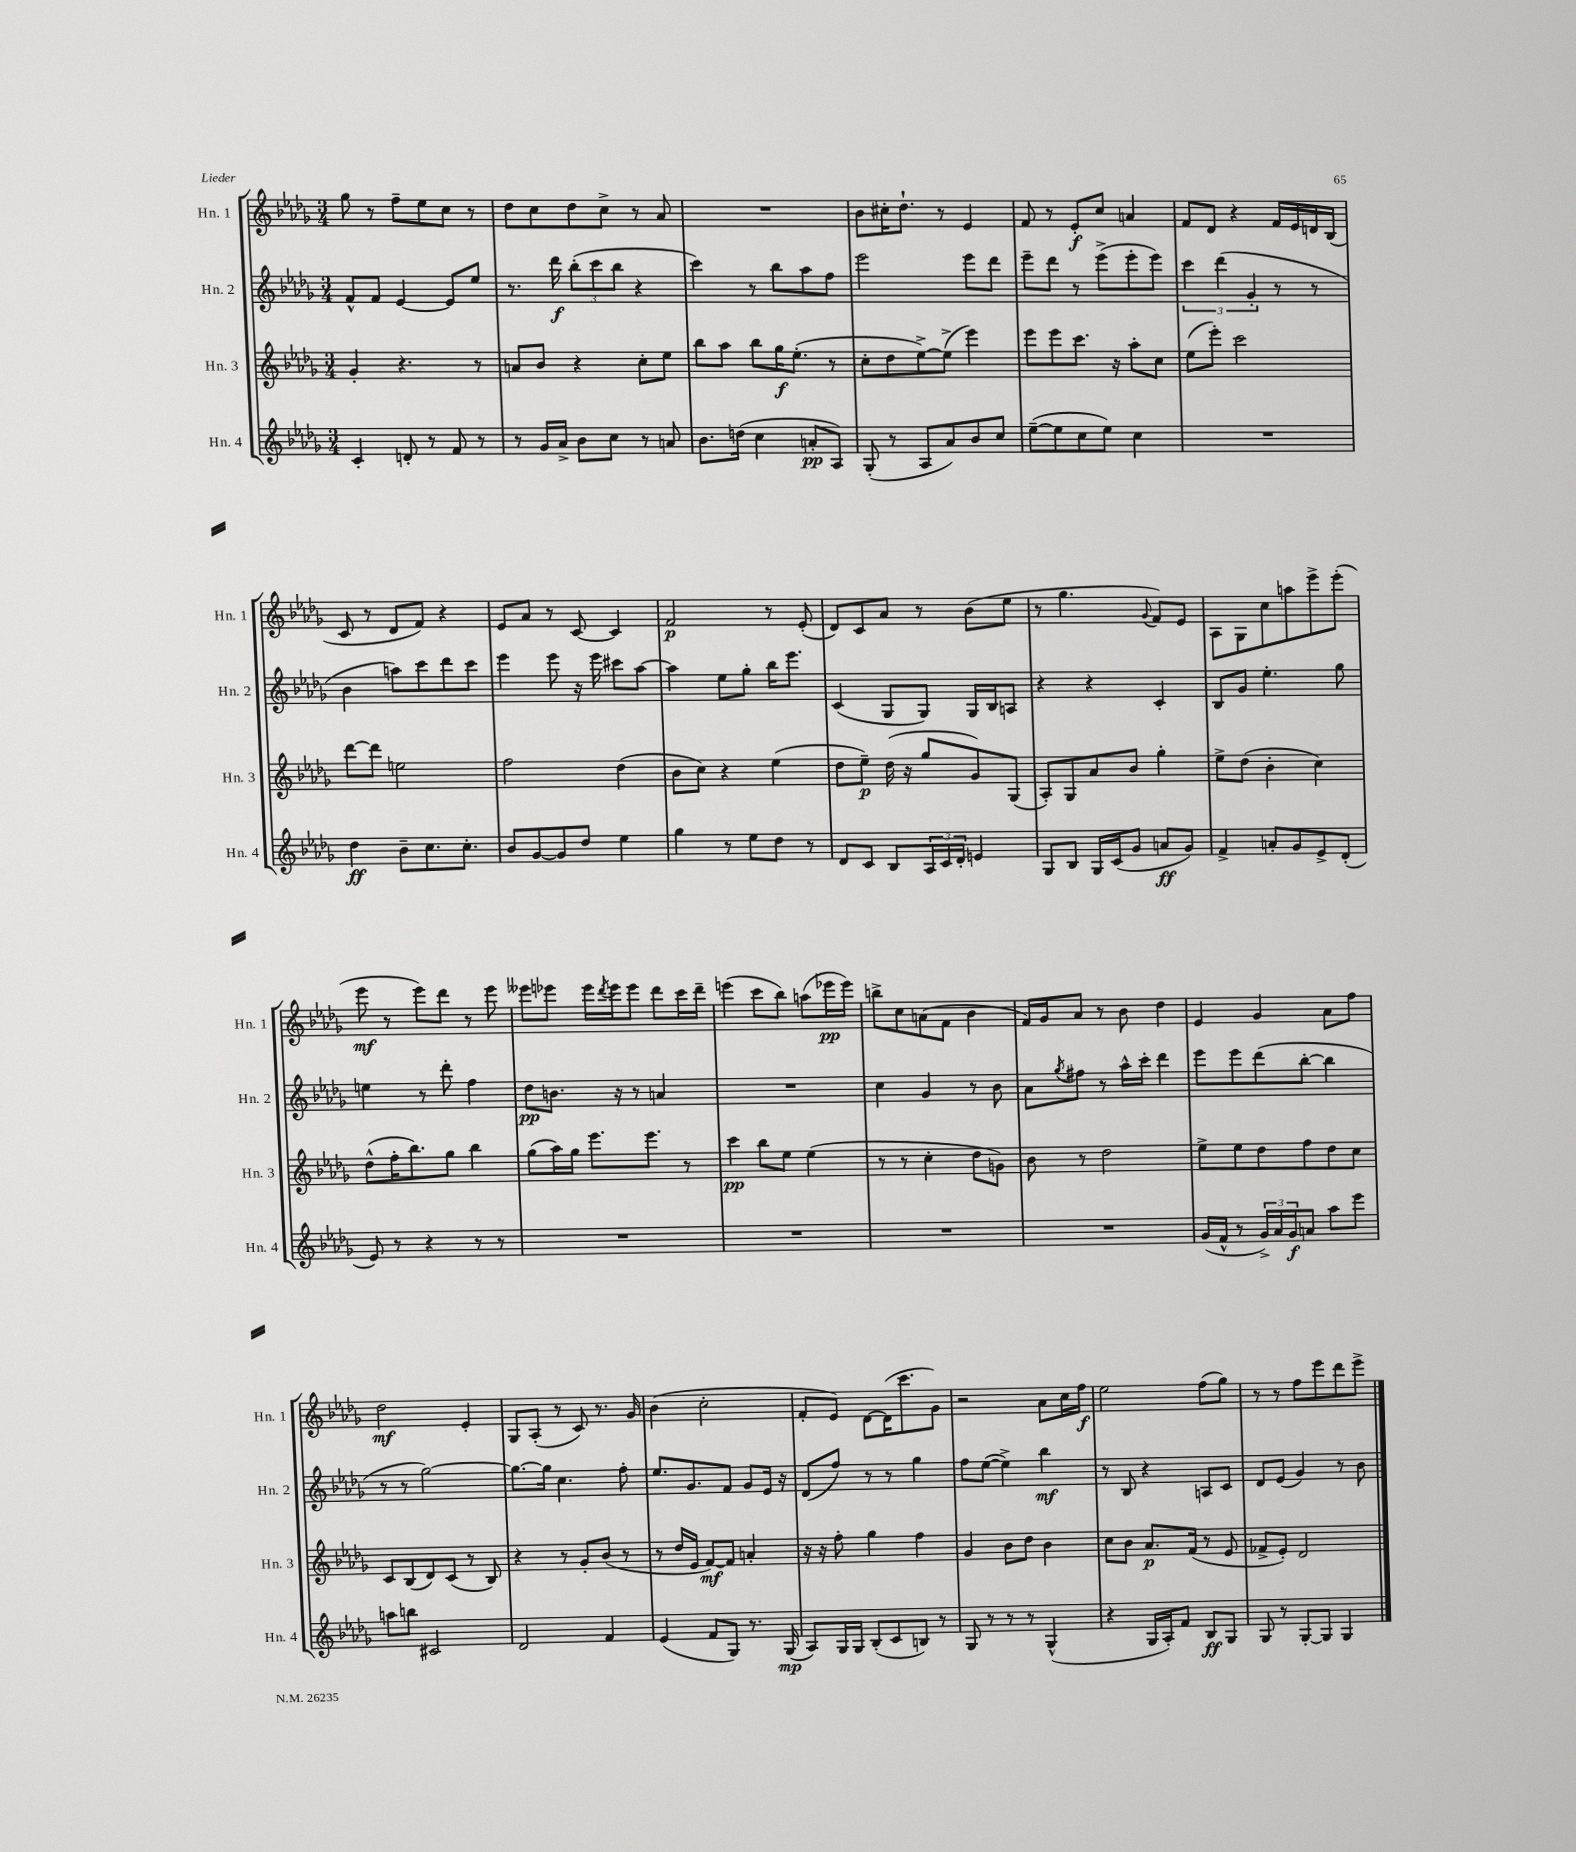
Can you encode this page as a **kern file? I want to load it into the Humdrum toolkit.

**kern	**kern	**kern	**kern
*staff4	*staff3	*staff2	*staff1
*clefG2	*clefG2	*clefG2	*clefG2
*k[b-e-a-d-g-]	*k[b-e-a-d-g-]	*k[b-e-a-d-g-]	*k[b-e-a-d-g-]
*M3/4	*M3/4	*M3/4	*M3/4
4c'	4g-'	8f^^	8gg-
.	.	8f	8r
8d'	4.r	[4e-	8ff~
8r	.	.	8ee-
8f	.	8e-]	8cc
8r	8r	8ee-	8r
=	=	=	=
8r	8a	8.r	8dd-
16g-	8b-	.	8cc
16a-^	.	16ddd-	.
8b-	4r	(12bb-'	8dd-
.	.	12ccc	.
8cc	.	.	8cc^
.	.	12bb-	.
8r	8cc'	4r	8r
8a	8ee-	.	8a-
=	=	=	=
8.b-	8bb-	4ccc)	2.r
.	8aa-	.	.
(16dd	.	.	.
4cc	8bb-	8r	.
.	16gg-	8bb-	.
.	(8.ee-'	.	.
8a'	.	8aa-	.
8A-)	8r	8ff	.
=	=	=	=
(8G-'	8cc'	2eee-	8b-
8r	8dd-	.	16cc#'
.	.	.	8.dd-`
8A-	[8ee-^)	.	.
8a-)	(8ee-^]	.	8r
8b-	4eee-)	8eee-	4e-
8cc	.	8ddd-	.
=	=	=	=
([8ee-~	8eee-	8eee-~	8f
8ee-]	8eee-	8ddd-	8r
8cc	8.ccc	8r	8e-'
8ee-)	.	(8eee-^	8cc
.	16r	.	.
4cc	8aa-'	8eee-'	4a
.	8cc	8eee-)	.
=	=	=	=
2.r	(8ee-	6ccc	8f
.	8eee-')	.	8d-
.	.	(6ddd-	.
.	2ccc	.	4r
.	.	6g-'	.
.	.	8r	16f
.	.	.	16e-
.	.	8r	16d
.	.	.	(16B-
=	=	=	=
4dd-	[8ddd-	4b-	8c
.	8ddd-]	.	8r
8b-~	2ee	8aa)	8d-
8.cc	.	8ccc	8f)
.	.	8ddd-	4r
8.cc'	.	.	.
.	.	8ccc	.
=	=	=	=
8b-	2ff	4eee-	8e-
[8g-	.	.	8a-
8g-]	.	8eee-	8r
8dd-	.	16r	[8c
.	.	16eee-	.
4ee-	(4dd-	8ccc#	4c]
.	.	[8aa-	.
=	=	=	=
4gg-	8b-	4aa-]	2f
.	8cc)	.	.
8r	4r	8ee-	.
8ee-	.	8gg-'	.
8dd-	(4ee-	16bb-	8r
.	.	8.eee-	.
8r	.	.	(8e-'
=	=	=	=
8d-	8dd-	(4c	8d-)
8c	8ee-~)	.	8c
8B-	(16dd-	8G-	8a-
.	16r	.	.
24A-	8gg-	8G-)	8r
24c	.	.	.
24d-'	.	.	.
4e	8g-)	16G-	(8b-
.	.	16B-	.
.	(8G-	8A	8ee-
=	=	=	=
8G-	8A-')	4r	8r
8B-	8G-	.	4.gg-
16G-	8a-	4r	.
(16c	.	.	.
8g-	8b-	.	.
.	.	.	8qqg-
8a	4gg-'	4c'	8f)
8g-)	.	.	8e-
=	=	=	=
4f^	8ee-^	8B-	8A-
.	(8dd-	8g-	8G-
8a'	4b-'	4.ee-'	8cc
8g-	.	.	8aa
8e-^	4cc)	.	8eee-^
(8d-'	.	8gg-	(8eee-'
=	=	=	=
8e-)	(8dd-^^	4ee	8eee-
8r	16ff'	.	8r
.	8.bb-)	.	.
4r	.	8r	8eee-)
.	8gg-	8ddd-'	8ddd-
8r	4bb-	4ff	8r
8r	.	.	8eee-
=	=	=	=
2.r	(8gg-	8dd-	8eee--
.	16aa-)	8.b	8eee-
.	16gg-	.	.
.	8.eee-	.	16eee-
.	.	.	8qddd-
.	.	16r	16eee-
.	.	8r	8eee-
.	8.eee-	.	.
.	.	4a	8ddd-
.	8r	.	16ccc
.	.	.	16ddd-~
=	=	=	=
2.r	4ccc	2.r	(4eee
.	8bb-	.	8ccc
.	8ee-	.	8bb-)
.	(4ee-	.	(8aa
.	.	.	16eee-
.	.	.	16eee-)
=	=	=	=
2.r	8r	4cc	8bb^
.	8r	.	8cc
.	4cc'	4g-	(8a
.	.	.	8f
.	8dd-	8r	4b-
.	8g)	8b-	.
=	=	=	=
2.r	8b-	8a-	16f)
.	.	.	16g-
.	.	8qgg-	.
.	8r	8ff#	8a-
.	2dd-	8r	8r
.	.	16aa-^^	8b-
.	.	16ccc'	.
.	.	4ddd-	4dd-
=	=	=	=
(16g-	8ee-^	8eee-	4e-
16f^^	.	.	.
8r	8ee-	8eee-	.
24g-^)	8dd-	(8ddd-	4g-
24a-	.	.	.
24g-	.	.	.
8a	8ff	[8bb-'	.
8aa-	8dd-	4bb-]	8a-
8eee-	8cc	.	8ff
=	=	=	=
8aa	8c	8r	2dd-
8bb	(8B-	8r	.
2c#	8d-)	[2gg-)	.
.	(8c	.	.
.	8r	.	4e-'
.	8B-)	.	.
=	=	=	=
2d-	4r	8.gg-_	8G-
.	.	.	(8A-'
.	.	16gg-]	.
.	8r	4.cc	8r
.	8g-'	.	8c)
4f	(8b-	.	8.r
.	8r	8ff'	.
.	.	.	16g-
=	=	=	=
(4e-	8r	8.ee-	(4b-
.	16dd-	.	.
.	16e-	8.g-	.
8f	[8f)	.	2cc'
8G-)	8f]	8f	.
8.r	4a'	8g-	.
.	.	16e-	.
(16G-	.	16r	.
=	=	=	=
8A-)	16r	(8d-	8f'
.	16r	.	.
16G-	8ff'	8ff)	8e-)
16G-	.	.	.
(8B-'	4gg-	8r	[8d-
8c	.	8r	(16d-]
.	.	.	8.ccc
8B)	4ff	4gg-	.
8r	.	.	8g-)
=	=	=	=
8G-	4g-	8ff	2r
8r	.	([8ee-	.
8r	8b-	4ee-^])	.
8r	8dd-	.	.
(4G-^^	4b-	4bb-	8a-
.	.	.	16cc
.	.	.	16ff
=	=	=	=
4r	8cc	8r	2ee-
.	8b-	8B-	.
16G-	8.a-	4r	.
16A-')	.	.	.
8f	.	.	.
.	(16f	.	.
8B-	8r	8A	(8ff
8G-	8e-	8c	8gg-)
=	=	=	=
8G-	8f-^	8d-	8r
8r	8e-')	(8e-	8r
[8G-'	2d-	4g-)	8ff
8G-]	.	.	8eee-
4G-	.	8r	8ddd-
.	.	8b-	8eee-^
==	==	==	==
*-	*-	*-	*-
